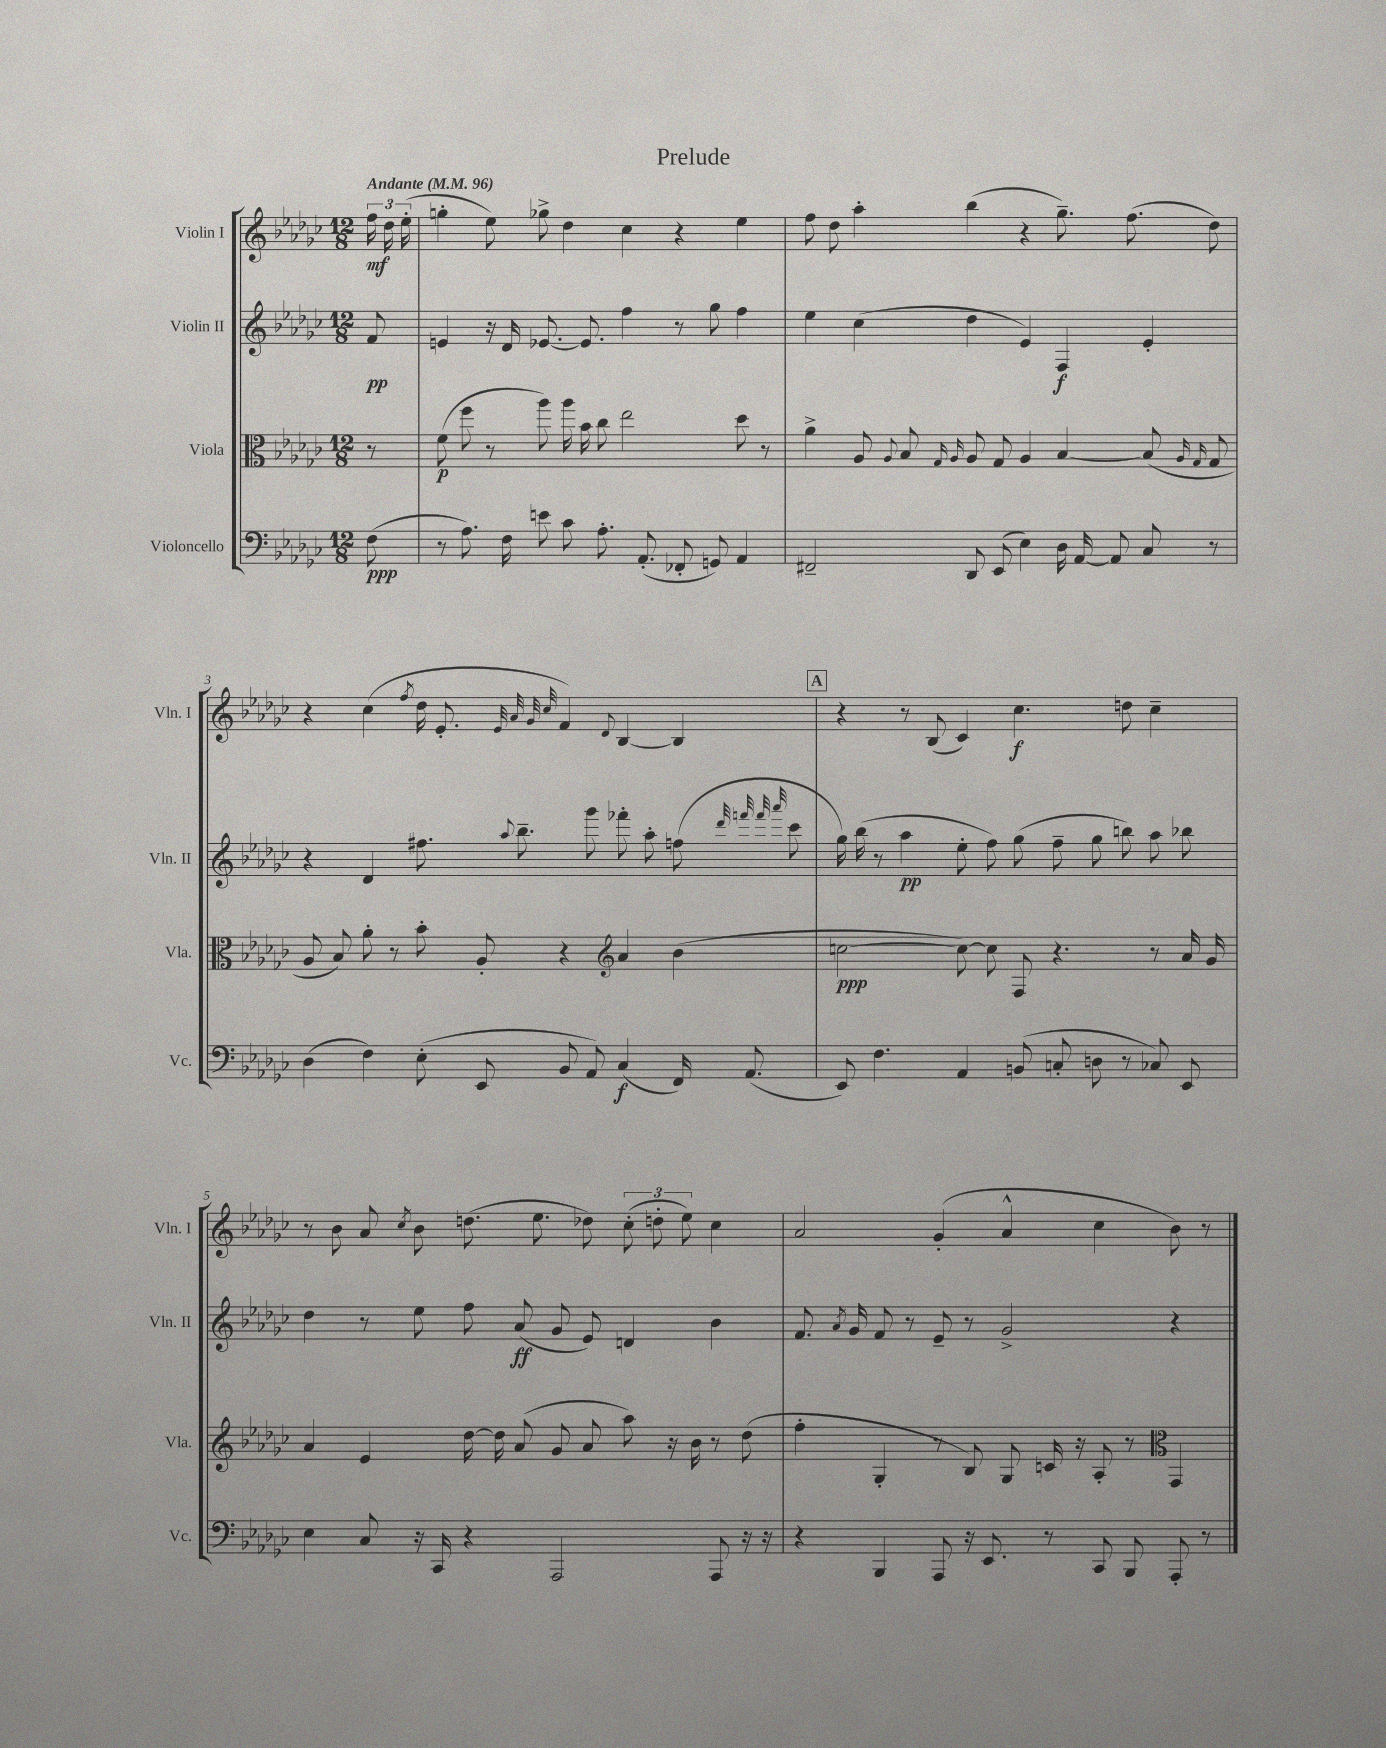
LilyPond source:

\header { title = "Prelude" }
<<
\new StaffGroup <<
\new Staff = "s0" \with { instrumentName = "Violin I" shortInstrumentName = "Vln. I" } {
    \clef treble \key ges \major \numericTimeSignature \time 12/8 \partial 8 \tempo "Andante" 4 = 96
    \autoBeamOff \tuplet 3/2 { f''16\mf des''16 ees''16-.( } |
    g''4-. ees''8) ges''8-> des''4 ces''4 r4 ees''4 |
    f''8 des''8 aes''4-. bes''4( r4 ges''8.--) f''8.( des''8) |
    r4 ces''4( \acciaccatura { f''8 } des''16 ees'8.-. \grace { ees'32 aes'32 ges'32 ces''32 } f'4) \appoggiatura { des'8 } bes4~ bes4 |
    \mark \markup { \box "A" } r4 r8 bes8( ces'4) ces''4.\f d''8 ces''4-- |
    r8 bes'8 aes'8 \acciaccatura { ces''8 } bes'8 d''8.( ees''8. des''8) \tuplet 3/2 { ces''8-.( d''8-. ees''8) } ces''4 |
    aes'2 ges'4-.( aes'4-^ ces''4 bes'8) r8 \bar "|." |
}
\new Staff = "s1" \with { instrumentName = "Violin II" shortInstrumentName = "Vln. II" } {
    \clef treble \key ges \major \numericTimeSignature \time 12/8 \partial 8
    \autoBeamOff f'8\pp |
    e'4 r16 des'16 ees'8.~ ees'8. f''4 r8 ges''8 f''4 |
    ees''4 ces''4( des''4 ees'4) f4\f ees'4-. |
    r4 des'4 fis''8. \appoggiatura { aes''8 } bes''8.-- ges'''8 fes'''8-. aes''8-. f''8( \grace { des'''32 f'''32 f'''32 aes'''32 } ces'''8 |
    \mark \markup { \box "A" } ges''16) bes''16( r8 aes''4\pp ees''8-. f''8) ges''8( f''8-- ges''8 b''8) aes''8 bes''8 |
    des''4 r8 ees''8 f''8 aes'8\ff( ges'8 ees'8) d'4 bes'4 |
    f'8. \acciaccatura { aes'8 } ges'16 f'8 r8 ees'8-- r8 ges'2-> r4 \bar "|." |
}
\new Staff = "s2" \with { instrumentName = "Viola" shortInstrumentName = "Vla." } {
    \clef alto \key ges \major \numericTimeSignature \time 12/8 \partial 8
    \autoBeamOff r8 |
    f'8\p( f''8 r8 aes''8) aes''16 bes'16 ces''8 ees''2 des''8 r8 |
    aes'4-> aes8 \appoggiatura { aes8 } bes8 \grace { ges16 aes16 } aes8 ges8 aes4 bes4~ bes8( \grace { aes16 ges16 } ges8 |
    aes8 bes8) aes'8-. r8 bes'8-. aes8-. r4 \clef treble aes'4 bes'4( |
    \mark \markup { \box "A" } c''2~\ppp c''8~) c''8 f8 r4. r8 aes'16 ges'16 |
    aes'4 ees'4 des''16~ des''16 aes'8( ges'8 aes'8 aes''8) r16 bes'16 r8 des''8( |
    f''4-. ges4-. r8 bes8) ges8 c'16 r16 aes8-. r8 \clef alto ges,4 \bar "|." |
}
\new Staff = "s3" \with { instrumentName = "Violoncello" shortInstrumentName = "Vc." } {
    \clef bass \key ges \major \numericTimeSignature \time 12/8 \partial 8
    \autoBeamOff f8\ppp( |
    r8 aes8.) f16 e'8 ces'8 aes8.-. aes,8.-.( fes,8-. g,8) aes,4 |
    fis,2-- des,8 ees,8( ees4) des16 aes,16~ aes,8 ces8 r8 |
    des4( f4) ees8-.( ees,8 bes,8 aes,8) ces4\f( f,16) aes,8.( |
    \mark \markup { \box "A" } ees,8) f4. aes,4 b,8( c8-. d8 r8 ces8) ees,8 |
    ees4 ces8 r16 ces,16 r4 aes,,2 aes,,8 r16 r16 |
    r4 bes,,4 aes,,8 r16 ees,8. r8 ces,8 bes,,8 aes,,8-. r8 \bar "|." |
}
>>
>>
